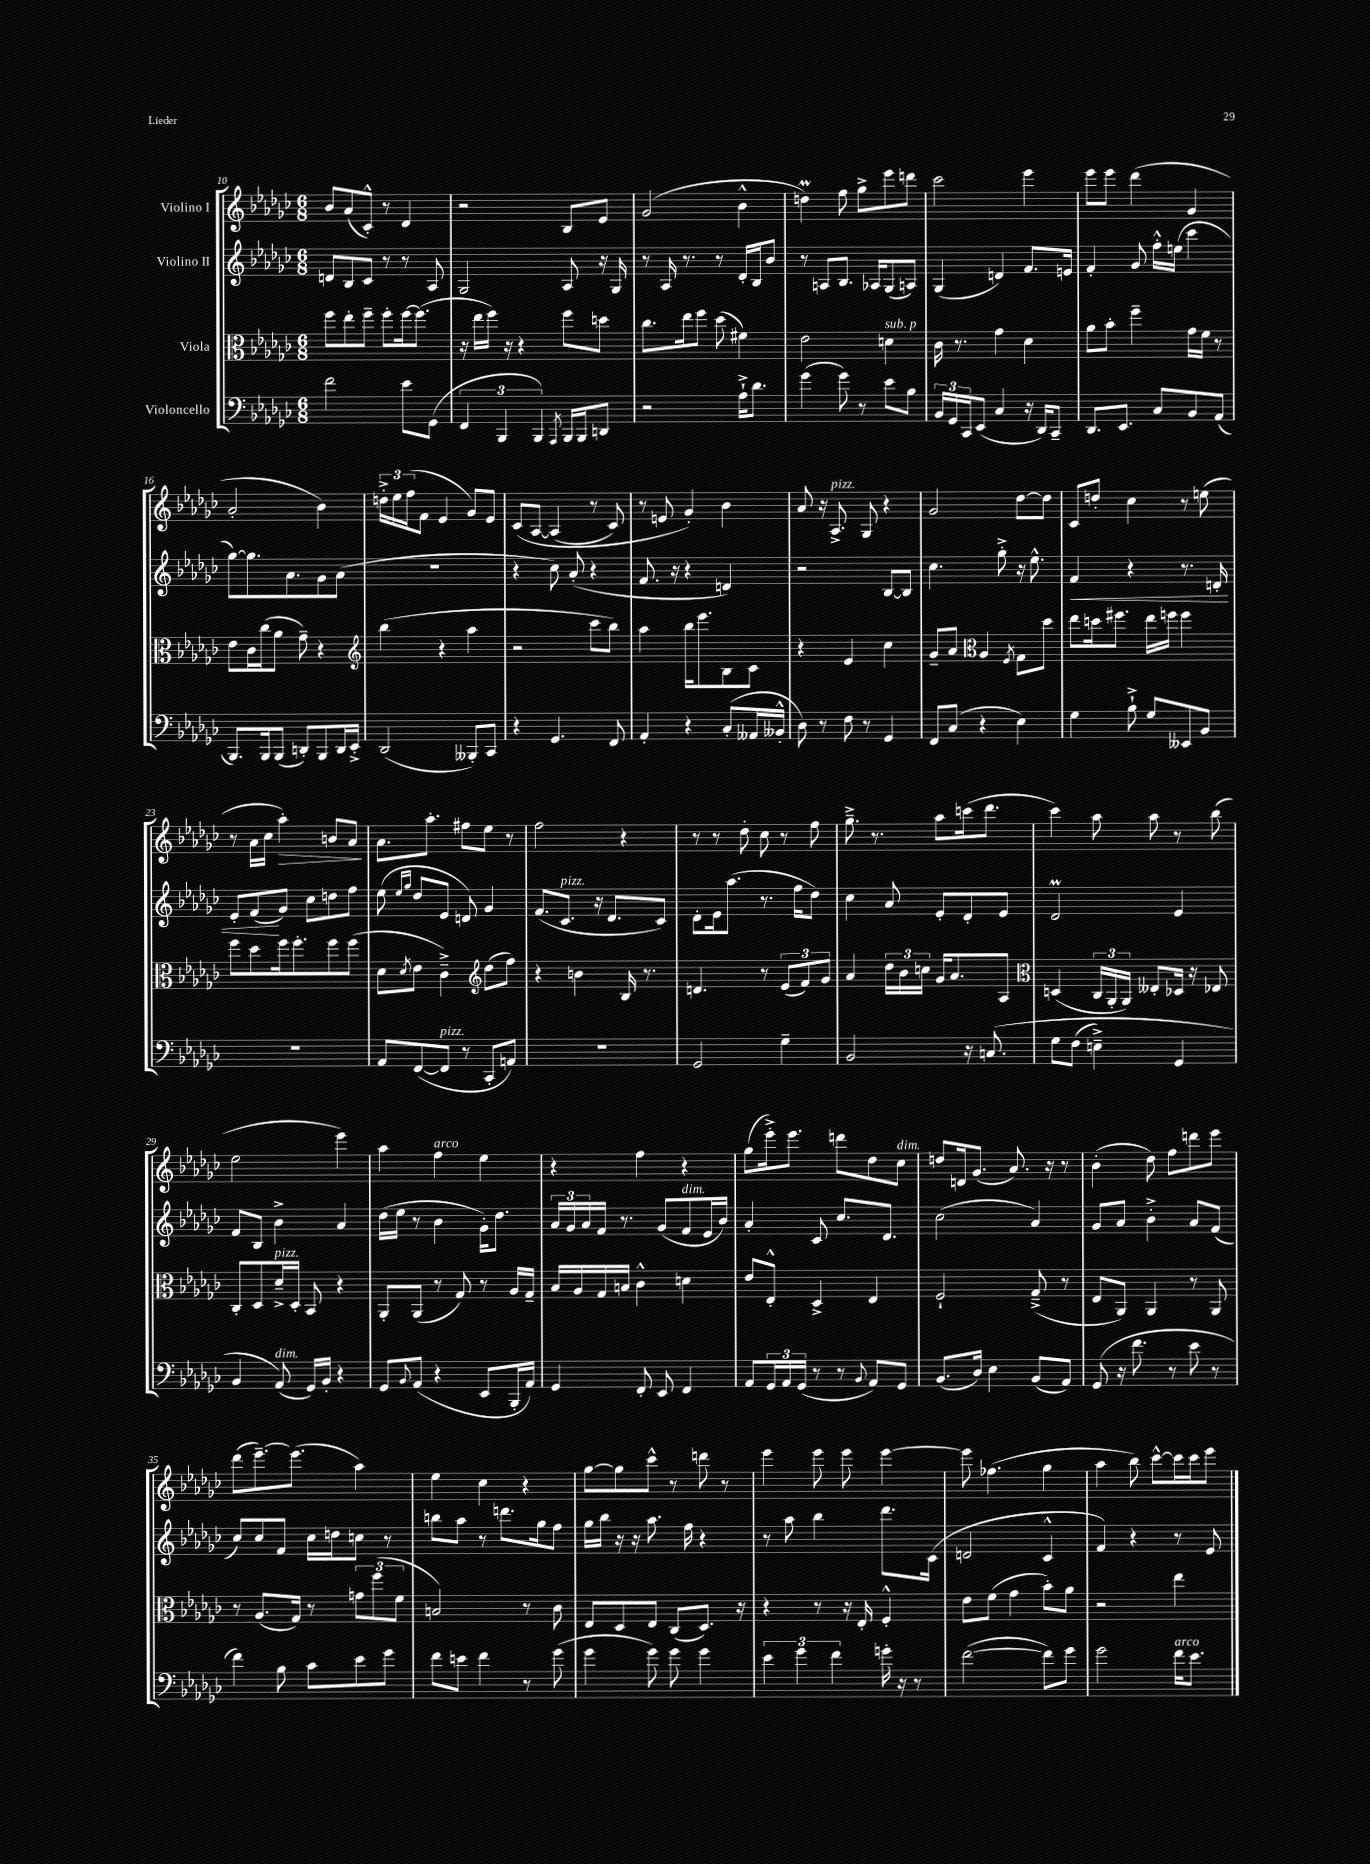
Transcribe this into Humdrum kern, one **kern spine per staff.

**kern	**kern	**kern	**dynam	**kern	**dynam
*part4	*part3	*part2	*part2	*part1	*part1
*staff4	*staff3	*staff2	*staff2	*staff1	*staff1
*I"Violoncello	*I"Viola	*I"Violino II	*	*I"Violino I	*
*clefF4	*clefC3	*clefG2	*	*clefG2	*
*k[b-e-a-d-g-c-]	*k[b-e-a-d-g-c-]	*k[b-e-a-d-g-c-]	*	*k[b-e-a-d-g-c-]	*
*M6/8	*M6/8	*M6/8	*	*M6/8	*
=10	=10	=10	=10	=10	=10
2f\	8ff\L	8dn/L	.	8b-/L	.
.	8ee-'\	8B-/	.	(8a-/	.
.	8ff~\J	8c-/J	.	8c-'^^/J)	.
.	8ff'\L	8r	.	8r	.
8e-\L	[16ff\k	8r	.	4d-/	.
.	(8.ff\J]	.	.	.	.
(8GG-\J	.	8A-/	.	.	.
=11	=11	=11	=11	=11	=11
6FF/	16r	2G-/	.	2r	.
.	16ee-\LL	.	.	.	.
.	16ff\JJ)	.	.	.	.
6BBB-/	.	.	.	.	.
.	16r	.	.	.	.
.	4r	.	.	.	.
6BBB-/)	.	.	.	.	.
8qAAA-/	.	.	.	.	.
16BBB-/LL	8ff\L	8A-/	.	8B-/L	.
16BBB-/J	.	.	.	.	.
8DDn/J	8ddn\J	16r	.	8e-/J	.
.	.	16G-/	.	.	.
=12	=12	=12	=12	=12	=12
2r	8.cc-\L	8r	.	(2g-/	.
.	.	16A-/	.	.	.
.	16ee-\k	8.r	.	.	.
.	8ff\J	.	.	.	.
.	(8dd-\	8r	.	.	.
16A-`^\KL	4f#X\)	16d-'/LL	.	4b-^^\	.
8.d-\J	.	16B-/J	.	.	.
.	.	8b-/J	.	.	.
=13	=13	=13	=13	=13	=13
(4g-\	2e-\	8r	.	4ddnm\)	.
.	.	8An/L	.	.	.
8g-\)	.	8.B-/J	.	8ff\	.
8r	.	.	.	8gg-^\L	.
.	.	16A-X/KL	.	.	.
!	!LO:TX:a:i:t=sub. p	!	!	!	!
8e-\L	4dn\	(8G-/	.	8eee-\	.
8B-\J	.	8An/J)	.	8dddn\J	.
=14	=14	=14	=14	=14	=14
24BB-/LL	16c-\	(4G-/	.	2ccc-\	.
24GG-/	.	.	.	.	.
.	8.r	.	.	.	.
24CC-/J	.	.	.	.	.
(8EE-/J	.	.	.	.	.
4C-/	4g-\	4dn/)	.	.	.
16r	4d-\	8.f/L	.	4eee-\	.
16DD-/KL)	.	.	.	.	.
8CC-~/J	.	.	.	.	.
.	.	16en/Jk	.	.	.
=15	=15	=15	=15	=15	=15
8.DD-/L	8a-\L	4f'/	.	8eee-\L	.
.	8b-'\J	.	.	8eee-\J	.
8.EE-/J	.	.	.	.	.
.	4ff~\	8g-/	.	(4ddd-\	.
8C-/L	.	16ff'^^\LL	.	.	.
.	.	(16een\JJ	.	.	.
8BB-/	16g-\LL	4ccc-\	.	4g-/	.
.	16f\JJ	.	.	.	.
(8AA-/J	8r	.	.	.	.
!!LO:LB:g=z
=16	=16	=16	=16	=16	=16
8.BBB-/L)	8e-\L	[8gg-\L)	.	2a-'/	.
.	16c-\L	8.gg-\]	.	.	.
16BBB-/k	(16cc-\J	.	.	.	.
(8BBB-/J	8a-\J	.	.	.	.
.	.	8.a-\	.	.	.
8DDn'/L)	8g-~\)	.	.	.	.
8BBB-/	4r	8g-\	.	4b-\)	.
16DD/L	.	(8a-\J	.	.	.
16EE-'^/JJ	.	.	.	.	.
=17	=17	=17	=17	=17	=17
*	*clefG2	*	*	*	*
(2DD-/	(4bb-\	2.r	.	24ddn'^\LL	.
.	.	.	.	24ee-\	.
.	.	.	.	(24ff\J	.
.	.	.	.	8f\J	.
.	4r	.	.	4e-/	.
8BBB--X'/L)	4aa-\	.	.	8g-/L)	.
8CC-/J	.	.	.	8e-/J	.
=18	=18	=18	=18	=18	=18
4r	2r	4r	.	(8c-/L	.
.	.	.	.	[8A-/J	.
4.GG-/	.	8cc-\)	.	(4A-/]	.
.	.	(8a-'/	.	.	.
.	8ccc-\L	4r	.	8r	.
8FF/	8bb-\J)	.	.	8c-/)	.
=19	=19	=19	=19	=19	=19
4AA-'/	4aa-\	8.f/	.	8r	.
.	.	.	.	8en/	.
.	.	16r	.	.	.
4r	16bb-\KL	4r	.	4g-'/)	.
.	8.eee-\	.	.	.	.
(8C-'/L	8B-\	4dn/)	.	4b-\	.
16AA--X/L	8c-\J	.	.	.	.
16BB--X'^^/JJ	.	.	.	.	.
=20	=20	=20	=20	=20	=20
8D-\)	4r	2r	.	8a-/	.
8r	.	.	.	16r	.
!	!	!	!	!LO:TX:a:i:t=pizz.	!
.	.	.	.	8.A-^/	.
8F\	4e-/	.	.	.	.
8r	.	.	.	8G-/	.
4GG-/	4cc-\	[8B-/L	.	4r	.
.	.	8B-/J]	.	.	.
=21	=21	=21	=21	=21	=21
8FF/L	8g-~/L	4.cc-\	.	2g-/	.
(8C-/J	8a-/J	.	.	.	.
*	*clefC3	*	*	*	*
4r	4A-/	.	.	.	.
.	.	8gg-'^\	.	.	.
.	8qF/	.	.	.	.
4E-\)	8G-\L	16r	.	[8dd-\L	.
.	.	8.ee-^^\	.	.	.
.	8dd-\J	.	.	8dd-\J]	.
=22	=22	=22	=22	=22	=22
!	!	!	!LO:HP:b	!	!
4G-\	8ee-\L	4f/	<	8c-/L	.
.	16ddn\k	.	.	8ddn'/J	.
.	8.ff#X\J	.	.	.	.
8B-`^\	.	4r	.	4cc-\	.
8G-/L	16ee-\LL	.	.	.	.
.	16ffn\JJ	.	.	.	.
8EE--X/	4ff\	8.r	.	8r	.
8BB-/J	.	.	.	(8een\	.
.	.	16dn'/	.	.	.
!!LO:LB:g=z
=23	=23	=23	=23	=23	=23
2.r	8ff\L	8e-'/L	.	8r	.
.	8dd-\	(8f/	.	16a-\LL	.
.	.	.	.	16cc-\JJ	.
!	!	!	!	!	!LO:HP:b
.	16ff\k	8g-/J)	[	4aa-'\)	>
.	8.ff'\	.	.	.	.
.	.	8cc-\L	.	.	.
.	8ff\	8ddn\	.	8bn/L	.
.	(8ff\J	8ff\J	.	8a-/J	.
.	.	.	.	.	]
=24	=24	=24	=24	=24	=24
8AA-/L	8d-\L	(8ee-\	.	8.a-\L	.
.	.	16qqee-/LL	.	.	.
.	8qd-/	16qqgg-/JJ	.	.	.
([8FF/	8e-\J	8dd-/L	.	.	.
.	.	.	.	8.aa-'\J	.
!LO:TX:a:i:t=pizz.	!	!	!	!	!
8FF/J]	4c-~^\)	8e-/J	.	.	.
8r	.	8dn/)	.	8ff#X\L	.
*	*clefG2	*	*	*	*
8CC-'/L	(8dd-\L	4g-/	.	8ee-\J	.
8AAn/J)	8ff\J)	.	.	8r	.
=25	=25	=25	=25	=25	=25
2.r	4r	(8.f/L	.	2ff\	.
!	!	!LO:TX:a:i:t=pizz.	!	!	!
.	.	8.c-/J	.	.	.
.	4bn\	.	.	.	.
.	.	16r	.	.	.
.	.	8.d-/L	.	.	.
.	16B-/	.	.	4r	.
.	8.r	.	.	.	.
.	.	8c-/J)	.	.	.
=26	=26	=26	=26	=26	=26
2GG-/	4.dn/	8d-'\L	.	8r	.
.	.	16e-\k	.	8r	.
.	.	(8.aa-\J	.	.	.
.	.	.	.	8dd-'\	.
.	8r	8.r	.	8cc-\	.
4G-~\	(12e-/L	.	.	8r	.
.	.	16ff\KL	.	.	.
.	12f/)	.	.	.	.
.	.	8dd-\J)	.	8ff\	.
.	12g-/J	.	.	.	.
=27	=27	=27	=27	=27	=27
2BB-/	4a-/	4cc-\	.	8.gg-~^\	.
.	.	.	.	8.r	.
.	24dd-\LL	8a-/	.	.	.
.	24b-\	.	.	.	.
.	24ccn\JJ	.	.	.	.
.	16g-/KL	8e-'/L	.	8aa-\L	.
.	8.a-/	.	.	.	.
16r	.	8d-'/	.	(16cccn\k	.
(8.Cn/	.	.	.	8.ddd-\J	.
.	8A-/J	8e-/J	.	.	.
=28	=28	=28	=28	=28	=28
*	*clefC3	*	*	*	*
8G-\L	(4Dn/	2d-M/	.	4ccc-\)	.
(8F\J	.	.	.	.	.
4En~^\)	24C-/LL	.	.	8aa-\	.
.	24AA-'/	.	.	.	.
.	24AA-/JJ)	.	.	.	.
.	8E--X'/L	.	.	8aa-\	.
4GG-/	16D-X/Jk	4e-/	.	8r	.
.	16r	.	.	.	.
.	8E-X/	.	.	(8bb-\	.
!!LO:LB:g=z
=29	=29	=29	=29	=29	=29
4BB-/	8C-'/L	8f/L	.	2ee-\	.
.	8D-/	8B-/J	.	.	.
!	!LO:TX:a:i:t=pizz.	!	!	!	!
!LO:TX:a:i:t=dim.	!	!	!	!	!
(8AA-/)	16d-~^/L	4b-^\	.	.	.
.	16D-'/JJ	.	.	.	.
16GG-/LL)	8BB-/	.	.	.	.
16BB-'/JJ	.	.	.	.	.
4r	4r	4a-/	.	4eee-\)	.
=30	=30	=30	=30	=30	=30
8GG-/L	8AA-'/L	(16dd-\LL	.	4aa-\	.
.	.	16ee-\JJ	.	.	.
8qqBB-/	.	.	.	.	.
(8AA-/J	(8AA-/J	8r	.	.	.
!	!	!	!	!LO:TX:a:i:t=arco	!
4r	8r	4b-\	.	4ff\	.
.	8G-/)	.	.	.	.
8EE-/L	8r	16g-'\KL)	.	4ee-\	.
.	.	8.dd-\J	.	.	.
16BBB-'/L	16A-/LL	.	.	.	.
16AA-/JJ)	16G-~/JJ	.	.	.	.
=31	=31	=31	=31	=31	=31
4GG-/	16B-/LL	24a-/LL	.	4r	.
.	.	24g-/	.	.	.
.	16A-/	.	.	.	.
.	.	24a-/	.	.	.
.	16G-/	16f/JJ	.	.	.
.	16Bn/JJ	8.r	.	.	.
8FF'/	4c-^^\	.	.	4ff\	.
8EE-/	.	(8g-/L	.	.	.
!	!	!LO:TX:a:i:t=dim.	!	!	!
4FF/	4dn\	8f/	.	4r	.
.	.	16e-/L	.	.	.
.	.	16b-/JJ)	.	.	.
=32	=32	=32	=32	=32	=32
8AA-/L	8e-/L	4a-'/	.	(8gg-\L	.
24GG-/L	8E-'^^/J	.	.	16eee-'^\k)	.
24AA-/	.	.	.	.	.
.	.	.	.	8.eee-\J	.
(24GG-/JJ	.	.	.	.	.
8r	4D-^/	8c-/	.	.	.
8r	.	8.cc-/L	.	8dddn\L	.
8qqBB-/	.	.	.	.	.
8AA-/L)	4E-/	.	.	8dd-\	.
.	.	8.d-/J	.	.	.
!	!	!	!	!LO:TX:a:i:t=dim.	!
8GG-/J	.	.	.	8cc-\J	.
=33	=33	=33	=33	=33	=33
(8.BB-/L	2F`/	(2cc-\	.	8ddn/L	.
.	.	.	.	16dn/k	.
16D-/Jk)	.	.	.	(8.g-/J	.
4E-\	.	.	.	.	.
.	.	.	.	8.a-/)	.
(8BB-/L	(8G-~^/	4a-/)	.	.	.
.	.	.	.	16r	.
8AA-/J)	8r	.	.	8r	.
=34	=34	=34	=34	=34	=34
(8GG-/	8E-/L	8g-/L	.	(4b-'\	.
16r	8AA-/J)	8a-/J	.	.	.
8.f\	.	.	.	.	.
.	4AA-/	4b-'^\	.	8dd-\)	.
8r	.	.	.	8ff\L	.
8e-\	8r	8a-/L	.	8dddn\	.
8r	8AA-/	(8f/J	.	8eee-\J	.
!!LO:LB:g=z
=35	=35	=35	=35	=35	=35
4f\)	8r	8cc-/L)	.	(8ddd-\L	.
.	(8.A-/L	8cc-/	.	[8.eee-~\)	.
8B-\	.	8f/J	.	.	.
.	16G-/Jk)	.	.	(8.eee-\J]	.
8c-\L	8r	16cc-\LL	.	.	.
.	.	16ddn\J	.	.	.
8e-\	12gn\L	8ccn\J	.	4aa-\)	.
.	(12ff\	.	.	.	.
8g-\J	.	8r	.	.	.
.	12f\J	.	.	.	.
=36	=36	=36	=36	=36	=36
8f\L	2Bn/)	8bbn\L	.	4ee-\	.
8en\J	.	8aa-\J	.	.	.
4f\	.	8r	.	4cc-\	.
.	.	8.dddn\L	.	.	.
8r	8r	.	.	4r	.
.	.	16gg-\k	.	.	.
(8g-\	8c-\	8ff\J	.	.	.
=37	=37	=37	=37	=37	=37
4g-\	8E-/L	16gg-\LL	.	[8gg-\L	.
.	.	16bb-\JJ	.	.	.
.	8D-/	16r	.	8gg-\]	.
.	.	16r	.	.	.
8g-\)	8E-/J	8.aa-\	.	8ccc-^^\J	.
8g-\	(8C-/L	.	.	8r	.
.	.	16ff\	.	.	.
4g-\	8.D-/J)	4r	.	8dddn\	.
.	.	.	.	8r	.
.	16r	.	.	.	.
=38	=38	=38	=38	=38	=38
6e-\	4r	8r	.	4eee-\	.
.	.	8aa-\	.	.	.
6g-\	.	.	.	.	.
.	8r	4bb-\	.	8eee-\	.
6f\	.	.	.	.	.
.	16r	.	.	8eee-\	.
.	16E-'/	.	.	.	.
16gn'\	4F'^^/	8.ddd-\L	.	[4eee-\	.
16r	.	.	.	.	.
8r	.	.	.	.	.
.	.	(16c-\Jk	.	.	.
=39	=39	=39	=39	=39	=39
([2f\	8e-\L	2dn/	.	8eee-\]	.
.	(8f\J	.	.	(4.ff-X\	.
.	4g-\	.	.	.	.
8f\L])	8b-'\L)	4c-^^/	.	4gg-\	.
8g-\J	8a-\J	.	.	.	.
=40	=40	=40	=40	=40	=40
2g-\	2r	4f/)	.	4aa-\	.
.	.	4r	.	8bb-\)	.
.	.	.	.	[8ccc-^^\L	.
!LO:TX:a:i:t=arco	!	!	!	!	!
16f\KL	4ee-\	8r	.	16ccc-\L]	.
8.e-\J	.	.	.	16ccc-\J	.
.	.	8e-/	.	8eee-\J	.
==	==	==	==	==	==
*-	*-	*-	*-	*-	*-
